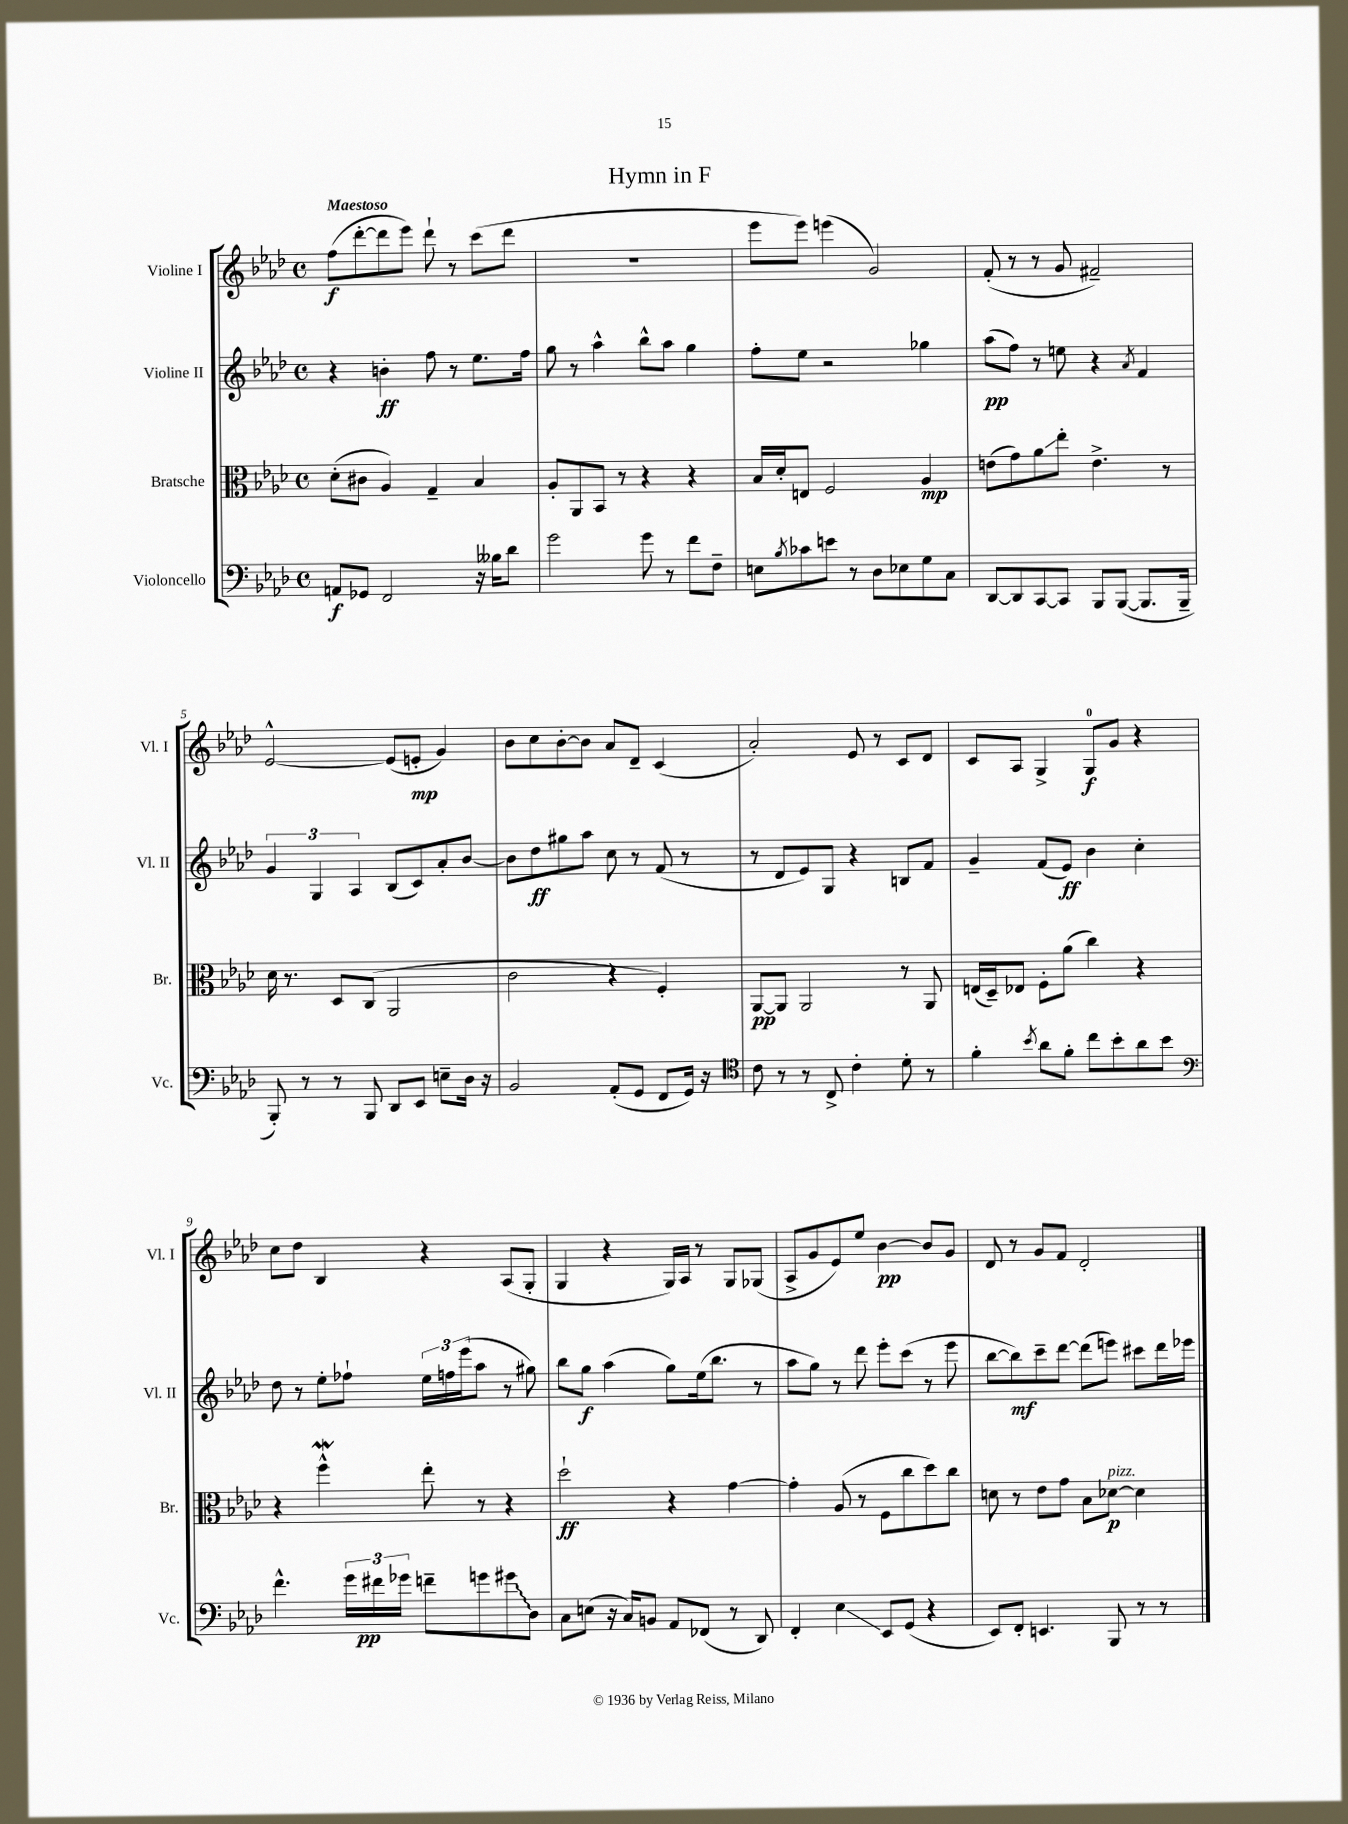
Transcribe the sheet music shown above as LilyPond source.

\header { title = "Hymn in F" }
<<
\new StaffGroup <<
\new Staff = "s0" \with { instrumentName = "Violine I" shortInstrumentName = "Vl. I" } {
    \clef treble \key aes \major \defaultTimeSignature \time 4/4 \tempo "Maestoso"
    f''8\f( des'''8~-. des'''8 ees'''8) des'''8-! r8 c'''8( des'''8 |
    R1 |
    ees'''8 ees'''8) e'''4( g'2) |
    f'8-.( r8 r8 g'8 fis'2--) |
    ees'2~-^ ees'8( e'8-.\mp g'4) |
    bes'8 c''8 bes'8~-. bes'8 aes'8 des'8-- c'4( |
    aes'2-.) ees'8 r8 c'8 des'8 |
    c'8 aes8 g4-> g8-0\f g'8 r4 |
    c''8 des''8 bes4 r4 aes8( g8-. |
    g4 r4 g16) aes16 r8 g8 ges8( |
    aes8-> g'8 ees'8) ees''8 bes'4~\pp bes'8 g'8 |
    des'8 r8 g'8 f'8 des'2-. \bar "|." |
}
\new Staff = "s1" \with { instrumentName = "Violine II" shortInstrumentName = "Vl. II" } {
    \clef treble \key aes \major \defaultTimeSignature \time 4/4
    r4 b'4-.\ff f''8 r8 ees''8. f''16 |
    g''8 r8 aes''4-^ bes''8-^ aes''8 g''4 |
    f''8-. ees''8 r2 ges''4 |
    aes''8\pp( f''8) r8 e''8 r4 \acciaccatura { aes'8 } f'4 |
    \tuplet 3/2 { g'4 g4 aes4 } bes8( c'8) aes'8-. bes'8~ |
    bes'8 des''8\ff gis''8 aes''8 c''8 r8 f'8( r8 |
    r8 des'8 ees'8) g8 r4 b8 f'8 |
    g'4-- f'8( ees'8\ff) bes'4 c''4-. |
    des''8 r8 ees''8-. fes''8-! \tuplet 3/2 { ees''16 f''16 ees'''16( } aes''8 r8 gis''8) |
    bes''8 g''8\f aes''4( g''8) ees''16( bes''8. r8 |
    aes''8 g''8) r8 des'''8 ees'''8-. c'''8( r8 ees'''8 |
    bes''8~ bes''8\mf) c'''8-- des'''8~ des'''8( e'''8) cis'''8 des'''16 ees'''16 \bar "|." |
}
\new Staff = "s2" \with { instrumentName = "Bratsche" shortInstrumentName = "Br." } {
    \clef alto \key aes \major \defaultTimeSignature \time 4/4
    des'8-.( cis'8 aes4) g4-- bes4 |
    aes8-. aes,8 bes,8 r8 r4 r4 |
    bes16 des'16-. e8 f2 aes4\mp |
    e'8( g'8) aes'8\glissando ees''8-. e'4.-> r8 |
    des'16 r8. des8 c8( aes,2 |
    c'2 r4 f4-.) |
    aes,8~\pp aes,8 aes,2 r8 aes,8 |
    e16( des16--) ees8 f8-. aes'8( c''4) r4 |
    r4 f''4-^\mordent ees''8-. r8 r4 |
    des''2-!\ff r4 g'4~ |
    g'4-. aes8( r8 f8 c''8 des''8) c''8 |
    d'8 r8 ees'8 g'8 bes8 des'8~\p^\markup { \italic "pizz." } des'4 \bar "|." |
}
\new Staff = "s3" \with { instrumentName = "Violoncello" shortInstrumentName = "Vc." } {
    \clef bass \key aes \major \defaultTimeSignature \time 4/4
    a,8\f ges,8 f,2 r16 beses16 des'8 |
    g'2 g'8 r8 f'8 f8-- |
    e8 \acciaccatura { bes8 } ces'8 e'8 r8 des8 ees8 g8 c8 |
    des,8~ des,8 c,8~ c,8 bes,,8 bes,,8~( bes,,8. bes,,16-- |
    bes,,8-.) r8 r8 bes,,8 des,8 ees,8 e8-- des16 r16 |
    bes,2 aes,8-.( g,8 f,8 g,16) r16 |
    \clef tenor c'8 r8 r8 c8-> c'4-. des'8-. r8 |
    f'4-. \acciaccatura { bes'8 } aes'8 f'8-. c''8 bes'8-. aes'8 bes'8 |
    \clef bass f'4.-^ \tuplet 3/2 { g'16 fis'16\pp ges'16 } f'8-- g'8 \once \override Glissando.style = #'zigzag gis'8\glissando des8 |
    c8 e8( r16 c16) b,8 aes,8 fes,8( r8 des,8) |
    f,4-. ees4\glissando ees,8 g,8( r4 |
    ees,8) f,8-. e,4. bes,,8 r8 r8 \bar "|." |
}
>>
>>
